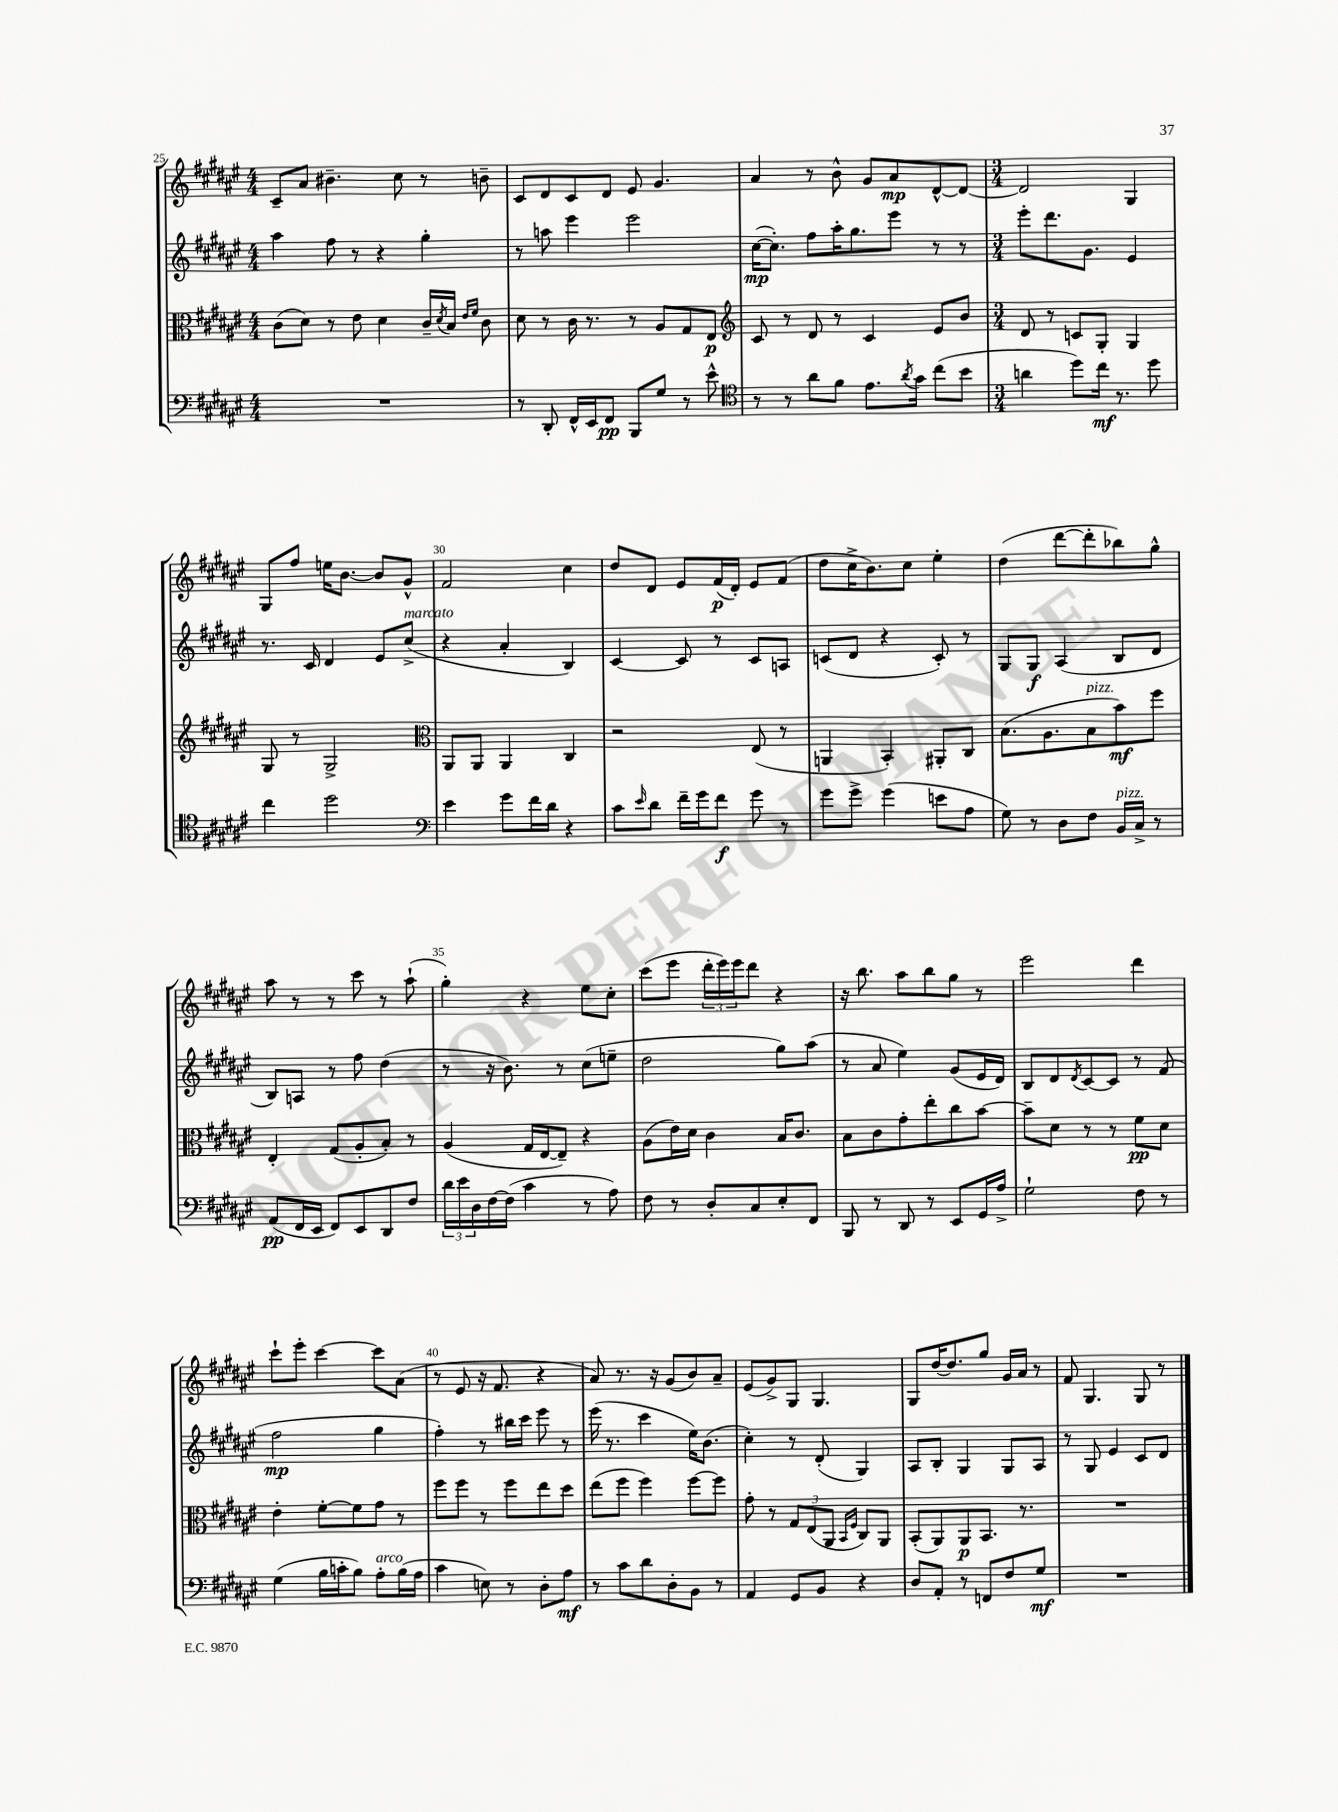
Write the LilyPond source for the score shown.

<<
\new StaffGroup <<
\new Staff = "s0" {
    \clef treble \key fis \major \numericTimeSignature \time 4/4
    cis'8-- ais'8 bis'4.-- cis''8 r8 b'8-- |
    cis'8 dis'8 cis'8 dis'8 eis'8 gis'4. |
    ais'4 r8 b'8-^ gis'8 ais'8\mp dis'8~-^ dis'8~ |
    \numericTimeSignature \time 3/4 dis'2 gis4 |
    gis8 fis''8 e''16 b'8.~ b'8 gis'8-^ |
    fis'2 cis''4 |
    dis''8 dis'8 eis'8 fis'16\p( dis'16-.) eis'8 fis'8( |
    dis''8 cis''16-> b'8.) cis''8 eis''4-. |
    dis''4( dis'''8~ dis'''8-. bes''8) gis''8-^ |
    ais''8 r8 r8 cis'''8 r8 ais''8-!( |
    gis''4-.) r4 eis''8 cis''8-. |
    cis'''8( eis'''8 \tuplet 3/2 { dis'''16-. eis'''16) eis'''16 } dis'''8 r4 |
    r16 b''8. ais''8 b''8 gis''8 r8 |
    eis'''2 dis'''4 |
    cis'''8-! eis'''8-. cis'''4~ cis'''8 ais'8( |
    r8 eis'8 r16 fis'8. r4 |
    ais'8) r8. r16 gis'8( b'8) ais'8-- |
    eis'8( gis'8->) gis8 gis4. |
    gis8 dis''16~ dis''8. gis''8 gis'16 ais'16 r8 |
    fis'8 gis4. gis8 r8 \bar "|." |
}
\new Staff = "s1" {
    \clef treble \key fis \major \numericTimeSignature \time 4/4
    ais''4 fis''8 r8 r4 gis''4-. |
    r8 a''8 eis'''4 eis'''2 |
    cis''16~\mp( cis''8.-.) fis''8 ais''16-. gis''8. eis'''8 r8 r8 |
    \numericTimeSignature \time 3/4 eis'''8-. dis'''8. gis'8. eis'4 |
    r8. cis'16 dis'4 eis'8 cis''8->^\markup { \italic "marcato" }( |
    r4 ais'4-. b4) |
    cis'4~ cis'8 r8 cis'8 a8 |
    c'8( dis'8 r4 c'8-.) r8 |
    gis8 gis8\f ais4( b8 dis'8 |
    b8) a8 r8 fis''8 dis''4( |
    r8 r16 b'8.) r8 cis''8( e''8-- |
    dis''2 gis''8) ais''8( |
    r8 ais'8 eis''4) gis'8( eis'16 dis'16) |
    b8 dis'8 \acciaccatura { dis'8 } cis'8~ cis'8 r8 fis'8( |
    fis''2\mp gis''4 |
    fis''4-.) r8 bis''16 cis'''16 eis'''8 r8 |
    eis'''16( r8. cis'''4 eis''16) b'8.( |
    cis''4-.) r8 dis'8-.( gis4) |
    ais8 b8-. gis4 gis8 ais8 |
    r8 gis8 eis'4 cis'8 dis'8 \bar "|." |
}
\new Staff = "s2" {
    \clef alto \key fis \major \numericTimeSignature \time 4/4
    cis'8( dis'8) r8 eis'8 dis'4 cis'16-- \acciaccatura { dis'8 } b16 \grace { eis'16 fis'16 } cis'8 |
    dis'8 r8 cis'16 r8. r8 ais8 gis8 eis8\p |
    \clef treble cis'8 r8 dis'8 r8 cis'4 eis'8 b'8 |
    \numericTimeSignature \time 3/4 dis'8 r8 c'8 gis8-. gis4 |
    gis8 r8 gis2-> |
    \clef alto ais,8 ais,8 ais,4 cis4 |
    r2 eis8( r8 |
    a,4 b,4-.) ais,8-. cis8 |
    b8.( ais8. b8^\markup { \italic "pizz." } b'8\mf) fis''8 |
    eis4-. gis8( ais8-. b8-.) r8 |
    ais4( gis16 eis16~ eis8--) r4 |
    ais8( eis'16) dis'16 cis'4 b16 cis'8. |
    b8 cis'8 gis'8-. eis''8-. cis''8 b'8~ |
    b'8-- dis'8 r8 r8 fis'8\pp dis'8 |
    eis'4-. fis'8~-. fis'8 gis'8 r8 |
    fis''8 fis''8 r8 fis''8 eis''8 dis''8 |
    eis''8( fis''8 fis''4) fis''8~ fis''8 |
    gis'8-. r8 \tuplet 3/2 { gis8 eis8( ais,8 } \grace { b,16 fis16 } cis8) ais,8 |
    b,8-.( ais,8) ais,8\p b,8. r8. |
    R2. \bar "|." |
}
\new Staff = "s3" {
    \clef bass \key fis \major \numericTimeSignature \time 4/4
    R1 |
    r8 dis,8-. fis,16-^ eis,16 fis,8\pp b,,8 gis8 r8 eis'8-^ |
    \clef tenor r8 r8 ais'8 fis'8 eis'8. \acciaccatura { ais'8 } gis'16 cis''8( b'8 |
    \numericTimeSignature \time 3/4 a'4 dis''8) cis''16\mf r8. dis''8 |
    cis''4 dis''2 |
    \clef bass eis'4 gis'8 fis'16 dis'16 r4 |
    cis'8 \grace { eis'16 } dis'8 fis'16-- gis'16 fis'8\f gis'8 r8 |
    gis'8 gis'8-> gis'4( e'8 ais8 |
    gis8) r8 dis8 fis8 b,16^\markup { \italic "pizz." } cis16-> r8 |
    ais,8\pp( fis,16 eis,16 fis,8) eis,8 dis,8 fis8 |
    \tuplet 3/2 { dis'16 eis'16 dis16 } fis16~ fis16( cis'4 r8 ais8) |
    fis8 r8 dis8-. cis8 eis8-. fis,8 |
    b,,8 r8 dis,8 r8 eis,8 gis,16 ais16-> |
    gis2-! fis8 r8 |
    gis4( b16 c'16-. b8) ais8-.^\markup { \italic "arco" } b16( ais16 |
    cis'4 e8) r8 dis8-. ais8\mf |
    r8 cis'8 dis'8 dis8-. b,8 r8 |
    ais,4 gis,8 b,8 r4 |
    dis8 ais,8-. r8 f,8 fis8 gis8\mf |
    R2. \bar "|." |
}
>>
>>
\layout { \context { \Score currentBarNumber = #25 \override BarNumber.break-visibility = ##(#f #t #t) barNumberVisibility = #(every-nth-bar-number-visible 5) } }
